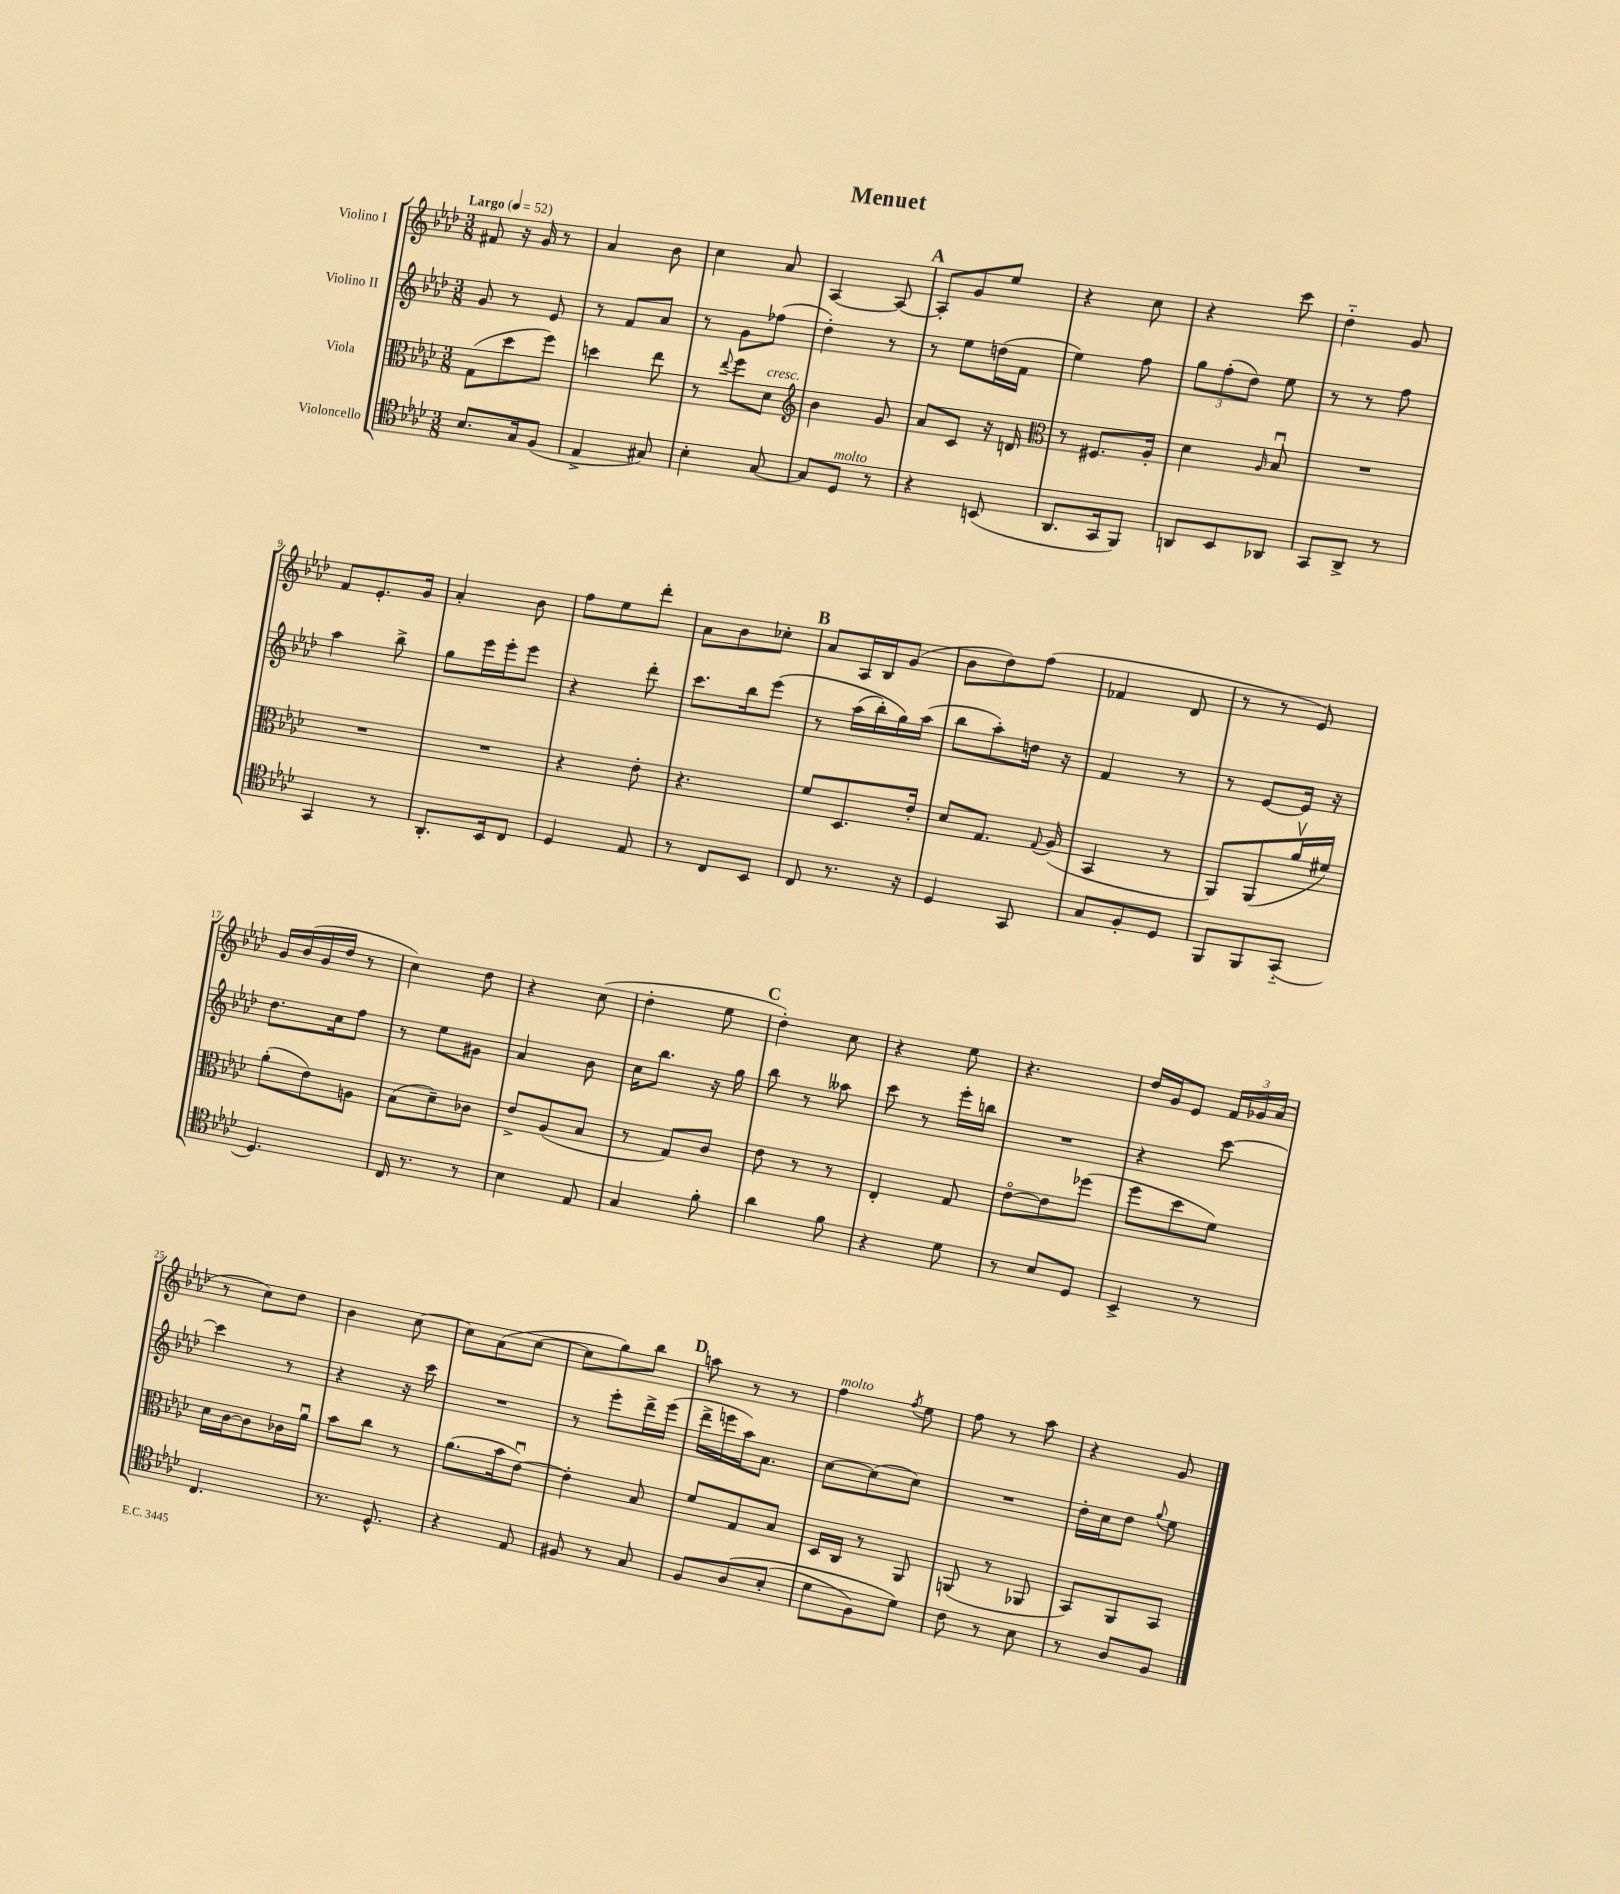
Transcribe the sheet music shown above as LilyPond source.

\header { title = "Menuet" }
<<
\new StaffGroup <<
\new Staff = "s0" \with { instrumentName = "Violino I" } {
    \clef treble \key aes \major \numericTimeSignature \time 3/8 \tempo "Largo" 4 = 52
    \autoBeamOff fis'8 r16 g'16 r8 |
    aes'4 bes'8 |
    c''4 aes'8 |
    aes4~ aes8~ |
    \mark \markup { \bold "A" } aes8[-. g'8 ees''8] |
    r4 c''8 |
    r4 c'''8 |
    des''4-_ g'8 |
    f'8[ ees'8.-. g'16] |
    aes'4-. bes'8 |
    f''8[ ees''8 des'''8]-. |
    aes'8[ bes'8 ces''8]-. |
    \mark \markup { \bold "B" } aes'8[ aes16 bes16 g'8]( |
    bes'8[ des''8) f''8]( |
    fes'4 des'8 |
    r8 r8 ees'8) |
    g'16[ bes'16( g'16 des''16] r8 |
    c''4) des''8 |
    r4 c''8( |
    des''4-. ees''8 |
    \mark \markup { \bold "C" } des''4-.) c''8 |
    r4 ees''8 |
    r4. |
    des''16[ g'16 ees'8] \tuplet 3/2 { f'16[ ges'16 aes'16]( } |
    r8 c''8[) des''8] |
    bes'4 c''8~ |
    c''8[ aes'8( c''8]~ |
    c''8[ g''8) bes''8] |
    \mark \markup { \bold "D" } a''8 r8 r8 |
    f''4^\markup { \italic "molto" } \acciaccatura { f''8 } ees''8 |
    f''8 r8 aes''8 |
    r4 g'8 \bar "|." |
}
\new Staff = "s1" \with { instrumentName = "Violino II" } {
    \clef treble \key aes \major \numericTimeSignature \time 3/8
    \autoBeamOff g'8 r8 ees'8 |
    r8 f'8[ aes'8] |
    r8 g'8[ fes''8]( |
    des''4-.) r8 |
    \mark \markup { \bold "A" } r8 ees''8[ d''16( f'16] |
    ees''4) f''8 |
    \tuplet 3/2 { g''8[ f''8-.( des''8]) } ees''8 |
    r8 r8 f''8 |
    aes''4 bes''8-> |
    g''8[ ees'''16 ees'''16-. ees'''8] |
    r4 des'''8-. |
    c'''8.[ bes''16 ees'''8]\( |
    \mark \markup { \bold "B" } r8 aes''16[( bes''16-.) g''16\) aes''16]( |
    bes''8[ aes''8-.) d''16] r16 |
    f'4 r8 |
    r8 ees'8[~ ees'16] r16 |
    des''8.[ c''16 f''8] |
    r8 ees''8[ gis'8] |
    aes'4 bes'8 |
    c''16[ bes''8.] r16 g''16 |
    \mark \markup { \bold "C" } bes''8 r8 aeses''8 |
    c'''8 r8 ees'''16[-. b''16] |
    R4. |
    r4 c'''8~ |
    c'''4 r8 |
    r4 r16 c'''16 |
    R4. |
    r8 ees'''8[-. des'''16-> ees'''16]( |
    \mark \markup { \bold "D" } des'''16[-> e'''16 aes''16) aes'8.] |
    c''8[~ c''8( c''8]) |
    R4. |
    des''16[-. c''16 des''8] \appoggiatura { g''8 } ees''8 \bar "|." |
}
\new Staff = "s2" \with { instrumentName = "Viola" } {
    \clef alto \key aes \major \numericTimeSignature \time 3/8
    \autoBeamOff g8[( des''8 f''8]) |
    d''4 ees''8 |
    r8 \appoggiatura { ees''8 } f''8[ des'8]^\markup { \italic "cresc." } |
    \clef treble bes'4 g'8 |
    \mark \markup { \bold "A" } aes'8[ c'8] r16 d'16 |
    \clef alto r8 fis8.[ aes16]-. |
    des'4 \grace { aes16 } bes8\downbow |
    R4. |
    R4. |
    R4. |
    r4 ees'8-. |
    r4. |
    \mark \markup { \bold "B" } f'8[ des8. ees'16]-. |
    des'8[ g8.] \appoggiatura { g8 } aes16( |
    bes,4 r8 |
    aes,8[) aes,8( aes'16\upbow fis'16]) |
    aes'8[-.( ees'8) a8] |
    bes8[( des'8--) ces'8] |
    ees'8[-> aes8( bes8] |
    r8 g8[) c'8] |
    \mark \markup { \bold "C" } ees'8 r8 r8 |
    ees4-. g8 |
    ees'8[~\flageolet ees'8 fes''8]( |
    f''8[ des''8 f'8]) |
    des'16[ c'16~ c'8 ces'16 aes'16]\downbow |
    bes'8[ c''8] r8 |
    aes'8.[( bes'16 ees'8]~\downbow) |
    ees'4-. bes8 |
    \mark \markup { \bold "D" } f'8[ g8 bes8] |
    des16[ c16] r8 aes,8 |
    a,8( r8 aes,8 |
    bes,8[) aes,8 bes,8] \bar "|." |
}
\new Staff = "s3" \with { instrumentName = "Violoncello" } {
    \clef tenor \key aes \major \numericTimeSignature \time 3/8
    \autoBeamOff bes8.[ g16 f8]( |
    ees4-> gis8) |
    bes4-. g8~ |
    g8[ des8]^\markup { \italic "molto" } r8 |
    \mark \markup { \bold "A" } r4 b,8( |
    aes,8.[ g,16 f,8]) |
    a,8[ bes,8 aes,8] |
    g,8[ aes,8]-> r8 |
    g,4 r8 |
    aes,8.[-. bes,16 c8] |
    des4 ees8 |
    r8 c8[ bes,8] |
    \mark \markup { \bold "B" } c8 r8. r16 |
    des4 g,8 |
    g8[ f8-. des8] |
    f,8[ f,8 g,8]-_( |
    des4.) |
    c16 r8. r8 |
    bes4 ees8 |
    g4 f'8-. |
    \mark \markup { \bold "C" } aes'4 f'8 |
    r4 des'8 |
    r8 bes8[ des8] |
    bes,4-> r8 |
    c4. |
    r8. des8.-^ |
    r4 ees8 |
    fis8 r8 g8 |
    \mark \markup { \bold "D" } f8[ aes8\( bes8]-.( |
    des'8[ f8) des'8]\) |
    c'8 r8 bes8 |
    r8 aes8[ f8] \bar "|." |
}
>>
>>
